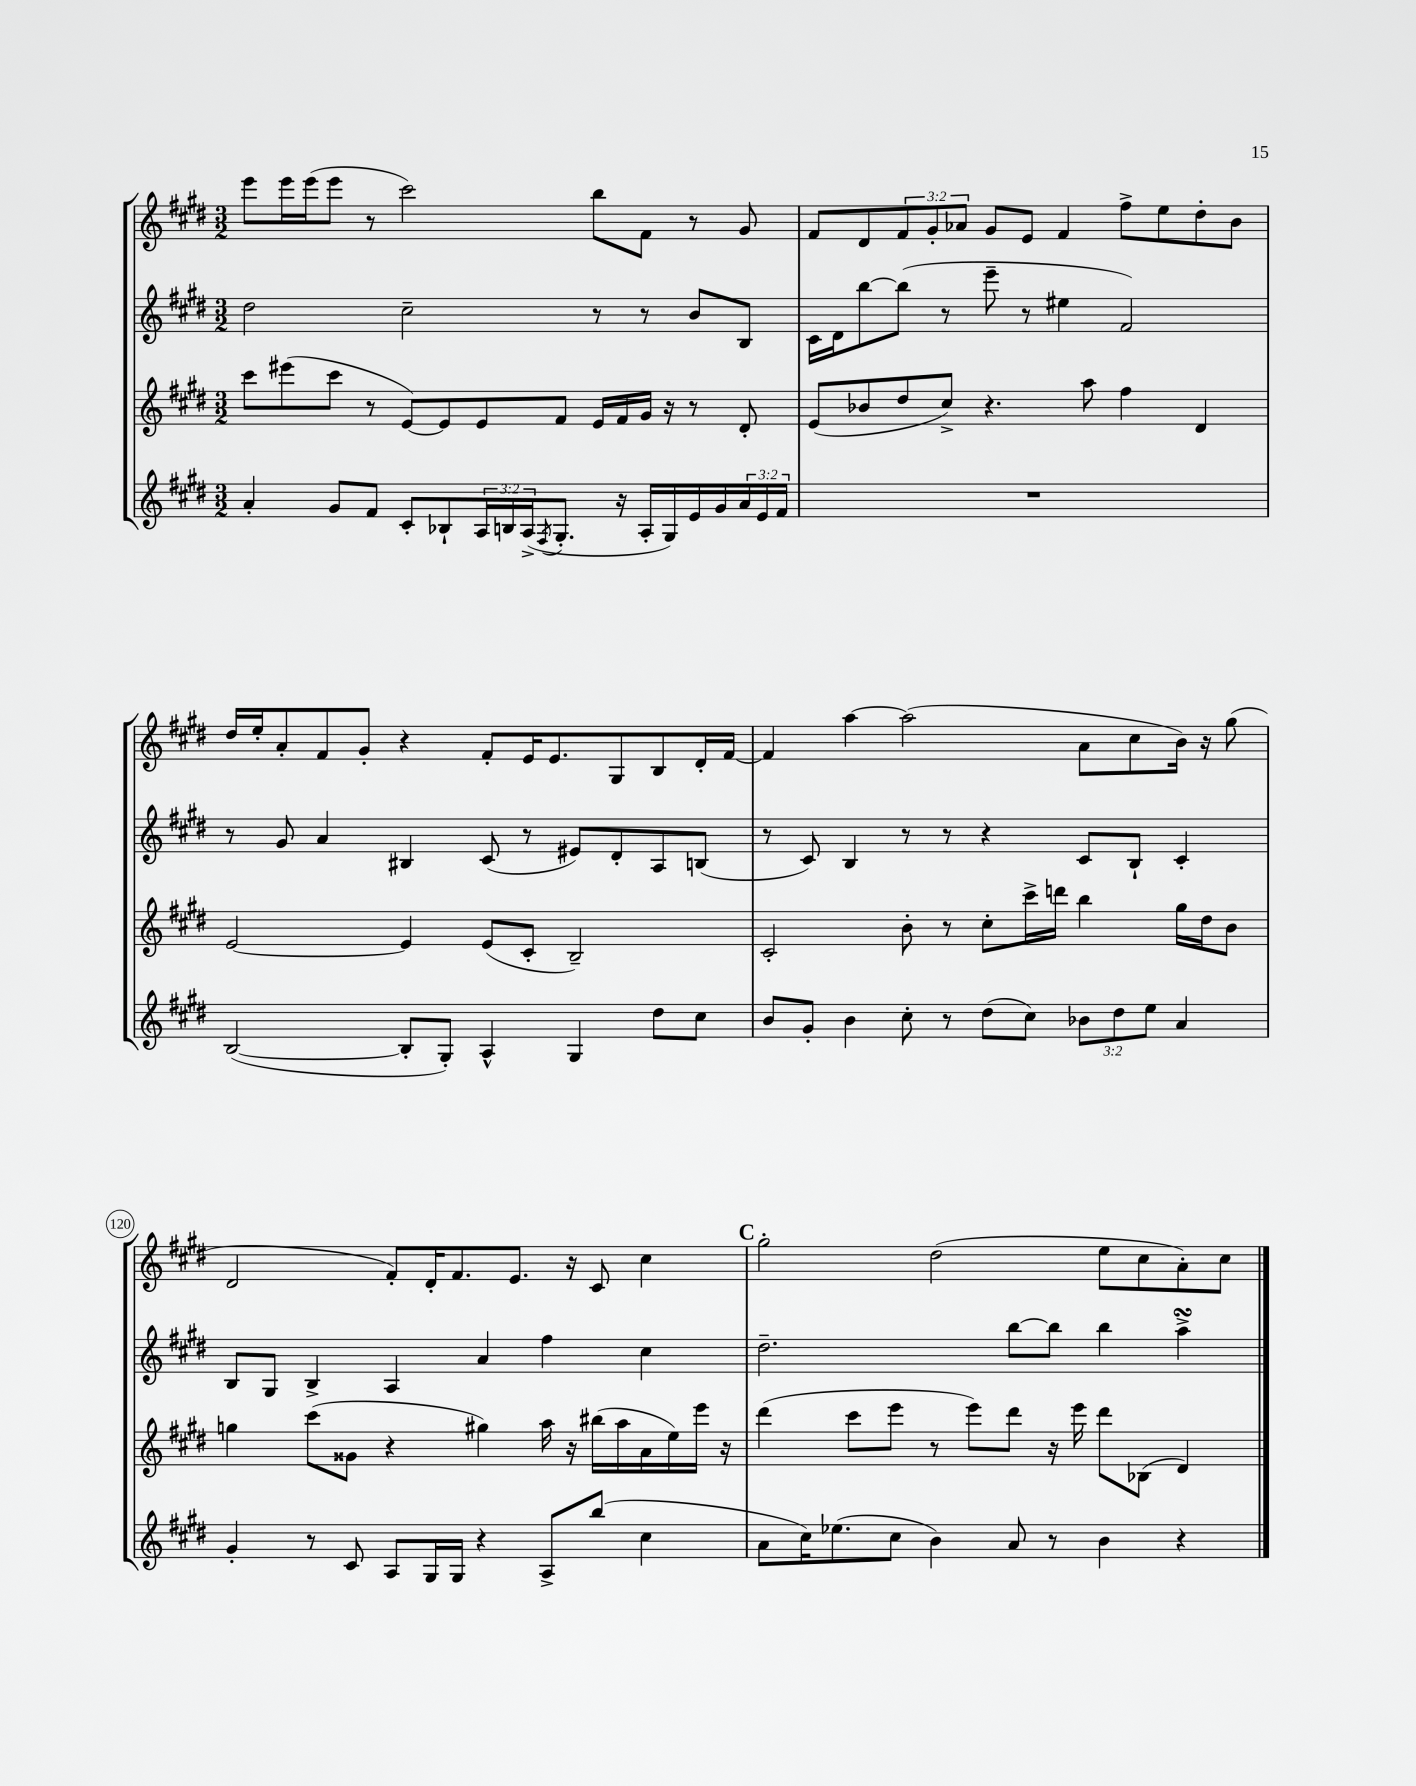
<<
\new StaffGroup <<
\new Staff = "s0" {
    \clef treble \key e \major \numericTimeSignature \time 3/2 \override Staff.TupletNumber.text = #tuplet-number::calc-fraction-text
    e'''8 e'''16 e'''16( e'''8 r8 cis'''2) b''8 fis'8 r8 gis'8 |
    fis'8 dis'8 \tuplet 3/2 { fis'8 gis'8-. aes'8 } gis'8 e'8 fis'4 fis''8-> e''8 dis''8-. b'8 |
    dis''16 e''16-. a'8-. fis'8 gis'8-. r4 fis'8-. e'16 e'8. gis8 b8 dis'16-. fis'16~ |
    fis'4 a''4~ a''2( a'8 cis''8 b'16) r16 gis''8( |
    dis'2 fis'8-.) dis'16-. fis'8. e'8. r16 cis'8 cis''4 |
    \mark \markup { \bold "C" } gis''2-. dis''2( e''8 cis''8 a'8-.) cis''8 \bar "|." |
}
\new Staff = "s1" {
    \clef treble \key e \major \numericTimeSignature \time 3/2
    dis''2 cis''2-- r8 r8 b'8 b8 |
    cis'16 dis'16 b''8~ b''8( r8 e'''8-- r8 eis''4 fis'2) |
    r8 gis'8 a'4 bis4 cis'8( r8 eis'8) dis'8-. a8 b8( |
    r8 cis'8) b4 r8 r8 r4 cis'8 b8-! cis'4-. |
    b8 gis8 b4-> a4 a'4 fis''4 cis''4 |
    \mark \markup { \bold "C" } dis''2.-- b''8~ b''8 b''4 a''4->\turn \bar "|." |
}
\new Staff = "s2" {
    \clef treble \key e \major \numericTimeSignature \time 3/2
    cis'''8 eis'''8( cis'''8 r8 e'8~) e'8 e'8 fis'8 e'16 fis'16 gis'16 r16 r8 dis'8-. |
    e'8( bes'8 dis''8 cis''8->) r4. a''8 fis''4 dis'4 |
    e'2~ e'4 e'8( cis'8-. b2--) |
    cis'2-. b'8-. r8 cis''8-. cis'''16-> d'''16 b''4 gis''16 dis''16 b'8 |
    g''4 cis'''8( gisis'8 r4 gis''4) a''16 r16 bis''16( a''16 a'16 e''16) e'''16 r16 |
    \mark \markup { \bold "C" } dis'''4( cis'''8 e'''8 r8 e'''8) dis'''8 r16 e'''16 dis'''8 bes8( dis'4) \bar "|." |
}
\new Staff = "s3" {
    \clef treble \key e \major \numericTimeSignature \time 3/2 \override Staff.TupletNumber.text = #tuplet-number::calc-fraction-text
    a'4-. gis'8 fis'8 cis'8-. bes8-! \tuplet 3/2 { a16 b16 a16->( } \acciaccatura { fis8 } gis8.-. r16 a16-. gis16) e'16 gis'16 \tuplet 3/2 { a'16 e'16 fis'16 } |
    R1. |
    b2~( b8-. gis8-.) a4-^ gis4 dis''8 cis''8 |
    b'8 gis'8-. b'4 cis''8-. r8 dis''8( cis''8) \tuplet 3/2 { bes'8 dis''8 e''8 } a'4 |
    gis'4-. r8 cis'8 a8 gis16 gis16 r4 a8-> b''8( cis''4 |
    \mark \markup { \bold "C" } a'8 cis''16) ees''8.( cis''8 b'4) a'8 r8 b'4 r4 \bar "|." |
}
>>
>>
\layout { \context { \Score currentBarNumber = #116 \override BarNumber.break-visibility = ##(#f #t #t) barNumberVisibility = #(every-nth-bar-number-visible 5) \override BarNumber.stencil = #(make-stencil-circler 0.1 0.3 ly:text-interface::print) } }
